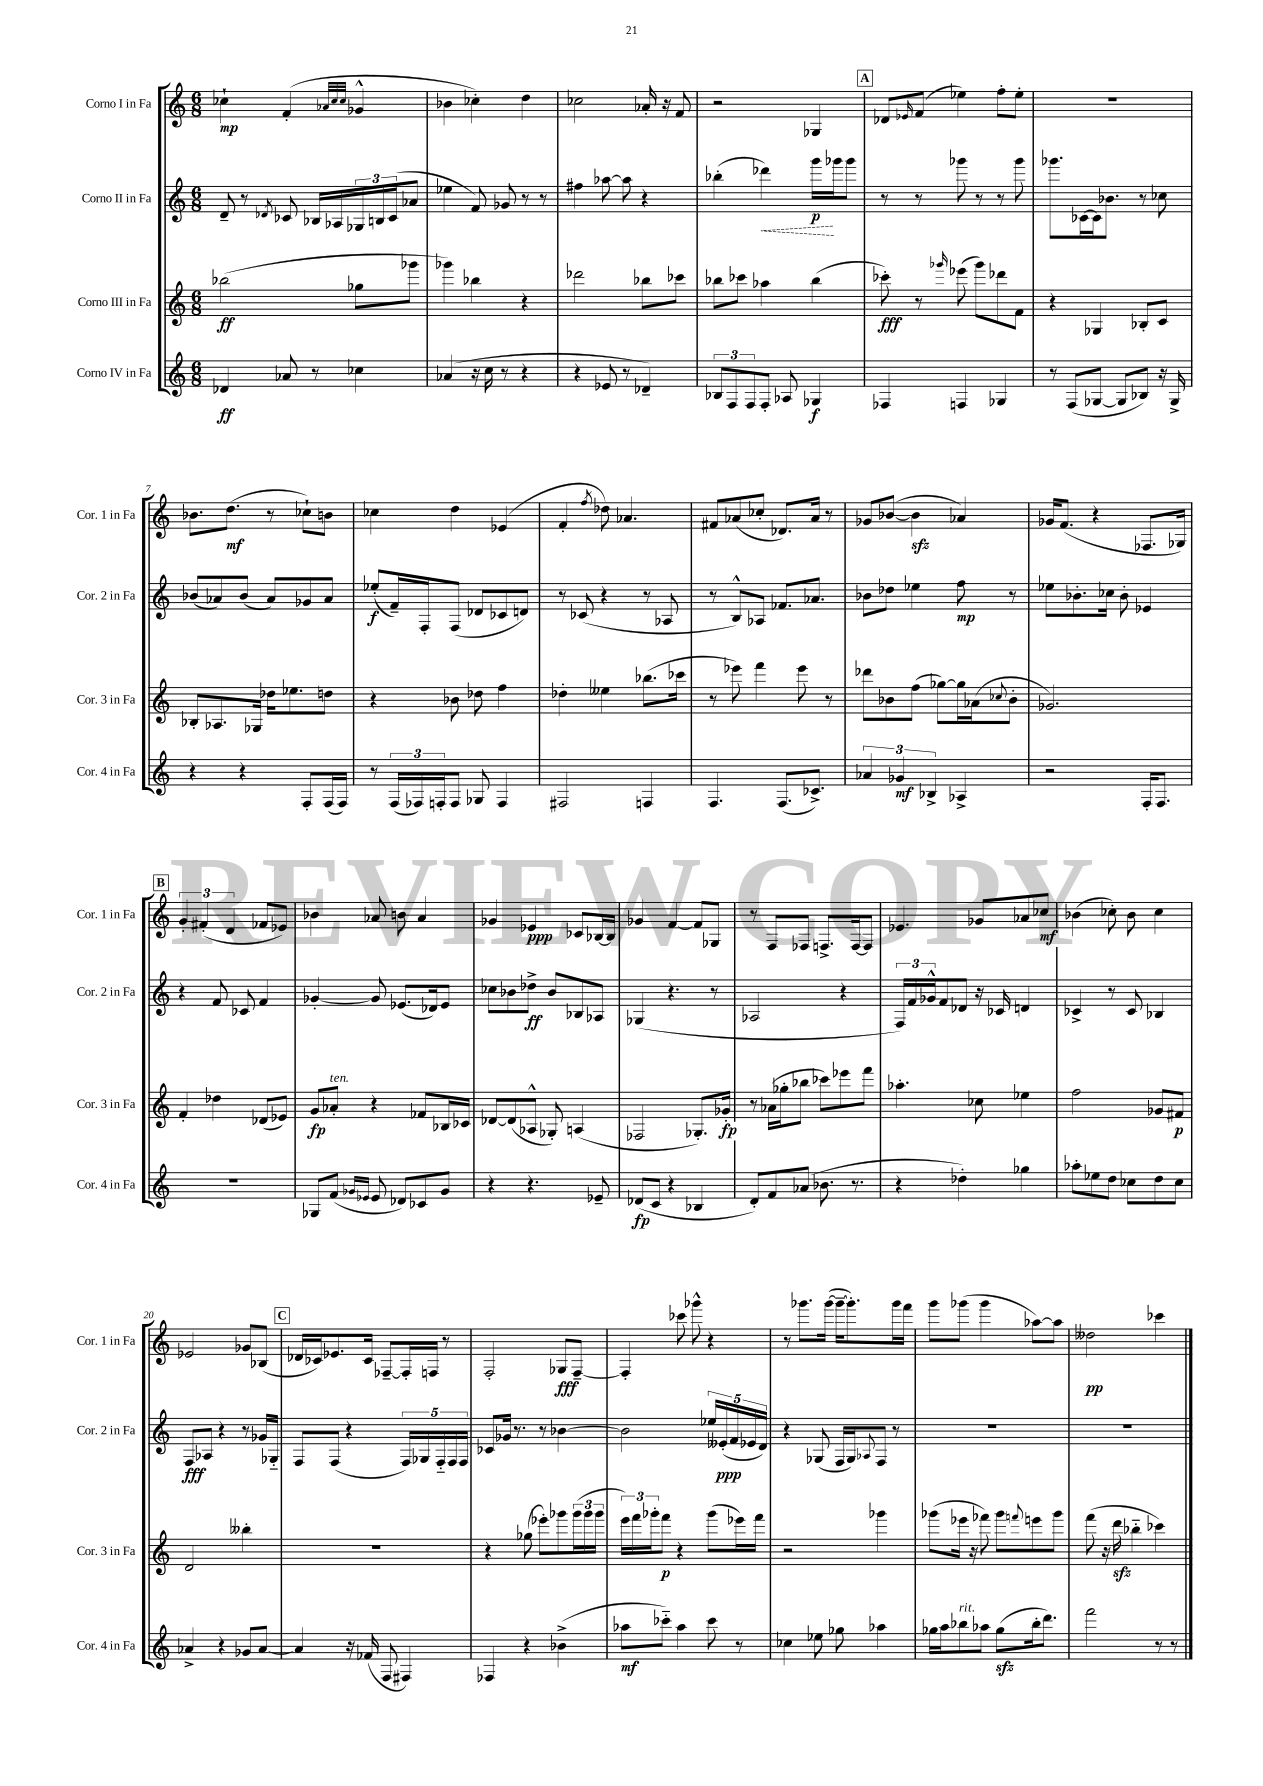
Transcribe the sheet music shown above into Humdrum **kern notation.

**kern	**kern	**kern	**kern
*staff4	*staff3	*staff2	*staff1
*clefG2	*clefG2	*clefG2	*clefG2
*k[]	*k[]	*k[]	*k[]
*M6/8	*M6/8	*M6/8	*M6/8
4d-	(2bb-	8d~	4cc-`
.	.	8r	.
.	.	8qd-	.
8a-	.	8c-	(4f'
8r	.	16B-	.
.	.	16A-	.
.	.	.	32qqa-
.	.	.	32qqcc-
.	.	.	32qqcc-
4cc-	8gg-	24G-	4g-^^
.	.	24B	.
.	.	(24c-	.
.	8ggg-	8a-	.
=	=	=	=
(4a-	4ggg-)	4ee-	4b-
16r	4bb-	8f)	4cc-')
16cc	.	.	.
8r	.	8g-	.
4r	4r	8r	4dd
.	.	8r	.
=	=	=	=
4r	2ddd-	4ff#	2cc-
8e-	.	[8aa-	.
8r	.	8aa-]	.
4d-~)	8bb-	4r	16a-'
.	.	.	16r
.	8ccc-	.	8f
=	=	=	=
12B-	8bb-	(4bb-'	2r
12F	.	.	.
.	8ccc-	.	.
12F	.	.	.
8F'	4aa-	4ddd-)	.
8A-	.	.	.
4G-	(4bb-	16ggg	4G-
.	.	16ggg-	.
.	.	8ggg-	.
=	=	=	=
4F-	8ccc-')	8r	8d-
.	.	.	16qqe-
.	8r	8r	(8f
.	16qqggg-	.	.
4F	(8eee-	8ggg-	4ee-)
.	8ggg-)	8r	.
4G-	8ddd-	8r	8ff'
.	8f	8ggg-	8ee-'
=	=	=	=
8r	4r	8.ggg-	2.r
(8F	.	.	.
.	.	[16c-	.
[8G-	4G-	16c-]	.
.	.	8.b-	.
8G-]	.	.	.
8B-)	8B-'	8r	.
16r	8c	8cc-	.
16G-^	.	.	.
=	=	=	=
4r	8B-'	(8b-	8.b-
.	8.A-	8a-)	.
.	.	.	(8.dd
4r	.	(8b-	.
.	16G-	.	.
.	16dd-	8a-)	8r
.	8.ee-	.	.
8F'	.	8g-	8cc-`)
(16F	8dd	8a-	8b
16F)	.	.	.
=	=	=	=
8r	4r	(8ee-'	4cc-
(24F	.	16f~)	.
24F-)	.	.	.
.	.	16F'	.
24F'	.	.	.
8F	8b-	(8F	4dd
8G-	8dd-	8d-	.
4F	4ff	8c-	(4e-
.	.	8d)	.
=	=	=	=
2F#	4dd-'	8r	4f'
.	.	(8c-	.
.	.	.	8qff
.	4ee--	4r	8dd-)
.	.	.	4.a-
4F	(8.bb-	8r	.
.	.	8A-	.
.	16ccc-	.	.
=	=	=	=
4.F	8r	8r	8f#
.	8eee-)	8B^^)	(8a-
.	4fff	8A-	8cc-'
(8.F	.	8.f-	8.d-)
.	8eee-	.	.
8.c-^)	.	8.a-	16a-
.	8r	.	8r
=	=	=	=
6a-	8ddd-	8b-	8g-
.	8b-	8dd-	([8b-
6g-	.	.	.
.	(8ff	4ee-	4b-]
6B-^	.	.	.
.	[8gg-)	.	.
4A-^	16gg-]	8ff	4a-)
.	(16a-	.	.
.	8qqcc-	.	.
.	8b-'	8r	.
=	=	=	=
2r	2.g-)	8ee-	16g-
.	.	.	(8.f
.	.	8.b-'	.
.	.	.	4r
.	.	16cc-	.
.	.	8b-'	.
16F'	.	4e-	8.F-
8.F	.	.	.
.	.	.	16G-)
=	=	=	=
2.r	4f'	4r	6g'
.	.	.	(6f#'
.	4dd-	8f	.
.	.	.	6d
.	.	8c-	.
.	(8d-	4f	8f-
.	8e-)	.	8e-)
=	=	=	=
8G-	8g	[4g-'	4b-
(8f	8a-'	.	.
16qqg-	.	.	.
16qqe-	.	.	.
8e-	4r	8g-]	8a-
8d-)	.	(8.e-	8b
8c-	8f-	.	4a-
.	.	16d-)	.
8g-	16B-	8e-	.
.	16c-	.	.
=	=	=	=
4r	[8d-	8cc-	4g-
.	(8d-]	8b-	.
4.r	8A-^^	8dd-^	4e-
.	8G-')	8b-	.
.	(4A	8B-	8c-
8e-~	.	8A-	[16B-
.	.	.	16B-]
=	=	=	=
(8d-	2F-	(4G-	4g-
8c	.	.	.
4r	.	4.r	[4f
4B-	8.G-')	.	8f]
.	.	8r	8G-
.	16g-'	.	.
=	=	=	=
8d')	8r	2A-	8r
8f	(16a-	.	8F
.	16gg-'	.	.
(8a-	8bb-	.	8F-
8.b-	8ccc-)	.	8.F^
.	8eee-	4r	.
8.r	.	.	[16F
.	8fff	.	8F]
=	=	=	=
4r	4.aa-'	24F)	4.e-
.	.	24f	.
.	.	24g-^^	.
.	.	8f	.
4dd-')	.	8d-	.
.	8cc-	16r	8g-
.	.	16c-	.
4gg-	4ee-	4d	8a-
.	.	.	8cc-
=	=	=	=
8aa-'	2ff	4c-^	(4b-
8ee-	.	.	.
8dd	.	8r	8cc-')
8cc-	.	8c-	8b-
8dd	8g-	4B-	4cc-
8cc-	8f#	.	.
=	=	=	=
4a-^	2d	8F	2e-
.	.	8A-	.
4r	.	4r	.
8g-	4bb--'	8r	8g-
[8a-	.	16g-	(8B-
.	.	16G-'~	.
=	=	=	=
4a-]	2.r	8F	16d-
.	.	.	16c-)
.	.	(8F	8.e-
16r	.	4r	.
(16f-	.	.	16c-
8F	.	.	[8F-~
4F#)	.	20F)	16F-']
.	.	20G-	.
.	.	.	16F
.	.	20F'~	.
.	.	.	8r
.	.	20F	.
.	.	20F	.
=	=	=	=
4F-	4r	8c-	2F'
.	.	16g-	.
.	.	8.r	.
4r	(8gg-	.	.
.	8eee-')	8r	.
(4b-^	8ggg-	[4b-	8G-
.	(24ggg-	.	[8F~
.	24ggg-	.	.
.	24ggg-	.	.
=	=	=	=
8aa-	24eee)	2b-]	4F']
.	24fff	.	.
.	24ggg-'	.	.
8ccc-'~)	8fff	.	.
4aa-	4r	.	8ccc-
.	.	.	8ggg-^^
8ccc-	(8ggg-	20ee-	4r
.	.	(20e--'	.
.	.	20f	.
8r	16eee-)	.	.
.	.	20e-	.
.	16fff	.	.
.	.	20d)	.
=	=	=	=
4cc-	2r	4r	8r
.	.	.	8.ggg-
8ee-	.	(8G-	.
.	.	.	([16ggg-
8gg-	.	16F	16ggg-~_
.	.	16G-)	8.ggg-'])
.	.	8qqA-	.
4aa-	4ggg-	8F	.
.	.	8r	16ggg-
.	.	.	16fff
=	=	=	=
16gg-	(8ggg-	2.r	8ggg
16aa	.	.	.
8bb-	16eee-	.	(8ggg-
.	16r	.	.
8aa-	8fff-)	.	4ggg-
(8gg-	8ggg-	.	.
.	8qqfff	.	.
16bb-'	8eee	.	[8aa-)
8.ddd)	.	.	.
.	8ggg-	.	8aa-]
=	=	=	=
2fff	(8fff	2.r	2dd--
.	16r	.	.
.	16ddd	.	.
.	4bb-'~	.	.
8r	4ccc-)	.	4ccc-
8r	.	.	.
==	==	==	==
*-	*-	*-	*-
